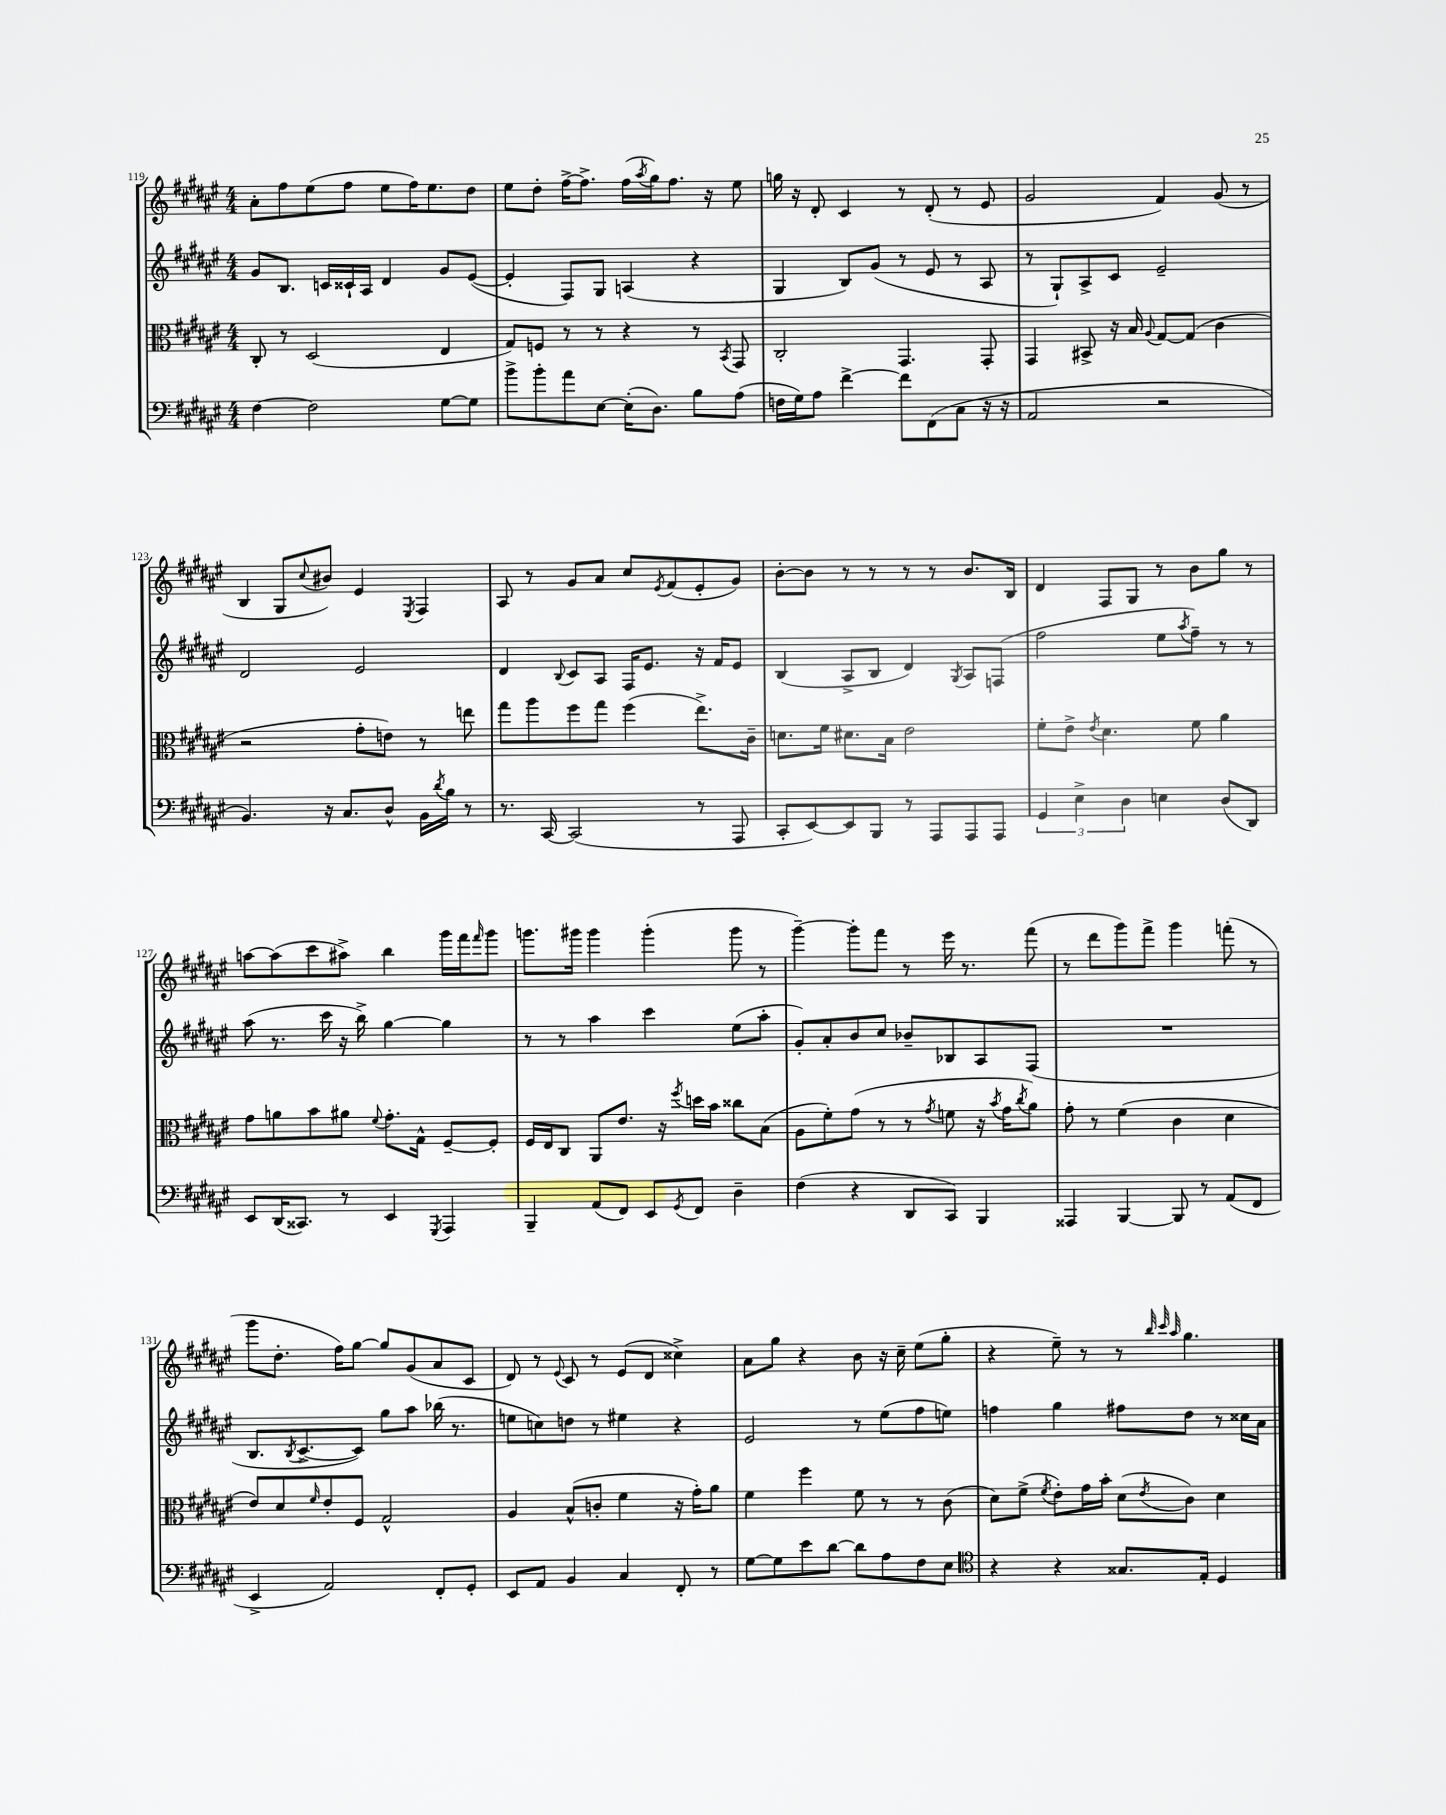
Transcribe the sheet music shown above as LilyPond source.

<<
\new StaffGroup <<
\new Staff = "s0" {
    \clef treble \key fis \major \numericTimeSignature \time 4/4
    ais'8-. fis''8 eis''8( fis''8 eis''8 fis''16) eis''8. dis''8 |
    eis''8 dis''8-. fis''16~-> fis''8.-> fis''16( \acciaccatura { ais''8 } gis''16) fis''8. r16 eis''8 |
    g''16 r16 dis'8-. cis'4 r8 dis'8-.( r8 eis'8 |
    gis'2 fis'4) gis'8( r8 |
    b4 gis8 \appoggiatura { cis''8 } bis'8) eis'4 \acciaccatura { eis8 } fis4 |
    ais8 r8 gis'8 ais'8 cis''8 \acciaccatura { eis'8 } fis'8( eis'8-. gis'8) |
    b'8~-. b'8 r8 r8 r8 r8 b'8. b16 |
    dis'4 fis8 gis8 r8 b'8 gis''8 r8 |
    a''8~ a''8( cis'''8 ais''8->) b''4 gis'''16 fis'''16 \grace { fis'''16 } gis'''8 |
    g'''8. gis'''16 gis'''4 gis'''4-.( gis'''8 r8 |
    gis'''4~--) gis'''8-. fis'''8 r8 eis'''16 r8. fis'''8( |
    r8 dis'''8 gis'''8) fis'''8-> gis'''4 f'''8-.( r8 |
    gis'''8 dis''8.-. fis''16) gis''8~ gis''8 gis'8( ais'8 cis'8 |
    dis'8) r8 \appoggiatura { eis'8 } cis'8 r8 eis'8( dis'8 cisis''4->) |
    ais'8 gis''8 r4 b'8 r16 cis''16-- eis''8( gis''8-. |
    r4 eis''8--) r8 r8 \grace { b''32 cis'''32 ais''32 } gis''4. \bar "|." |
}
\new Staff = "s1" {
    \clef treble \key fis \major \numericTimeSignature \time 4/4
    gis'8 b8. c'16 cisis'16-! ais16 dis'4 gis'8 eis'8~( |
    eis'4-. fis8) gis8 a4( r4 |
    gis4 b8) gis'8( r8 eis'8 r8 ais8 |
    r8 gis8-!) ais8-> cis'8 eis'2-- |
    dis'2 eis'2 |
    dis'4 \appoggiatura { b8 } cis'8 ais8 fis16 eis'8. r16 fis'16 eis'8 |
    b4( ais8-> b8 dis'4) \acciaccatura { gis8 } ais8 f8( |
    fis''2 eis''8 \acciaccatura { ais''8 } fis''8--) r8 r8 |
    ais''8( r8. cis'''16 r16 b''16->) gis''4~ gis''4 |
    r8 r8 ais''4 cis'''4 eis''8( ais''8-. |
    gis'8-.) ais'8-. b'8 cis''8 bes'8-- bes8 ais8 fis8( |
    R1 |
    b8. \acciaccatura { b8 } cis'8.~-> cis'8) gis''8 ais''8 bes''16( r8. |
    e''8 c''8) d''8 r8 eis''4 r4 |
    eis'2 r8 eis''8( fis''8 e''8) |
    f''4 gis''4 fis''8 dis''8 r8 cisis''16 ais'16 \bar "|." |
}
\new Staff = "s2" {
    \clef alto \key fis \major \numericTimeSignature \time 4/4
    cis8-. r8 dis2( eis4 |
    gis8) f8 r8 r8 r4 r8 \acciaccatura { b,8 } gis,8 |
    cis2-. gis,4. gis,8-. |
    gis,4 bis,8-> r16 b16 \appoggiatura { ais8 } gis8~ gis8( cis'4 |
    r2 gis'8-. e'8) r8 e''8 |
    gis''8 ais''8 fis''8 gis''8 fis''4( eis''8.->) cis'16-- |
    d'8. fis'16 dis'8. b16 eis'2 |
    fis'8-. eis'8-> \acciaccatura { eis'8 } dis'4. fis'8 ais'4 |
    gis'8 a'8 b'8 ais'8 \appoggiatura { fis'8 } gis'8.-. gis16-^ fis8~-- fis8-. |
    fis16 eis16 cis8 ais,8 eis'8. r16 \acciaccatura { fis''8 } d''16 b'16 cisis''8 b8( |
    ais8 fis'8-.) gis'8( r8 r8 \acciaccatura { gis'8 } f'8 r16 \acciaccatura { b'8 } gis'16 \acciaccatura { cis''8 } ais'8) |
    gis'8-. r8 fis'4( cis'4 dis'4 |
    eis'8) dis'8 \grace { fis'16 } eis'8-. fis8 gis2-^ |
    ais4 b8-^( c'8-. fis'4 r16 gis'16-.) ais'8 |
    fis'4 fis''4 fis'8 r8 r8 cis'8( |
    dis'8) fis'8->( \acciaccatura { fis'8 } eis'8-.) gis'16 b'16-. dis'8( \acciaccatura { eis'8 } cis'8) dis'4 \bar "|." |
}
\new Staff = "s3" {
    \clef bass \key fis \major \numericTimeSignature \time 4/4
    fis4~ fis2 gis8~ gis8 |
    b'8-> b'8-. ais'8 eis8~ eis16-.( dis8.) b8 ais8( |
    f16 gis16) ais8 fis'4~-> fis'8 fis,8( cis8 r16 r16 |
    ais,2 r2 |
    b,4.) r16 cis8. dis8-^ b,16 \acciaccatura { dis'8 } b16 r8 |
    r8. cis,16~ cis,2( r8 ais,,8 |
    cis,8-. eis,8~) eis,8 b,,8 r8 ais,,8 ais,,8 ais,,8 |
    \tuplet 3/2 { gis,4 eis4-> dis4 } e4 dis8( dis,8) |
    eis,8 dis,16( cisis,8.) r8 eis,4 \acciaccatura { gis,,8 } ais,,4 |
    b,,4-- ais,8( fis,8) eis,8 \acciaccatura { gis,8 } fis,8 dis4-- |
    fis4( r4 dis,8 cis,8) b,,4 |
    aisis,,4 b,,4~ b,,8 r8 ais,8( fis,8 |
    eis,4-> ais,2) fis,8-. gis,8-. |
    eis,8 ais,8 b,4 cis4 fis,8-. r8 |
    gis8~ gis8 eis'8 dis'8~ dis'8 ais8 fis8 eis8 |
    \clef tenor r4 r4 gisis8. eis16-. dis4 \bar "|." |
}
>>
>>
\layout { \context { \Score currentBarNumber = #119 } }
